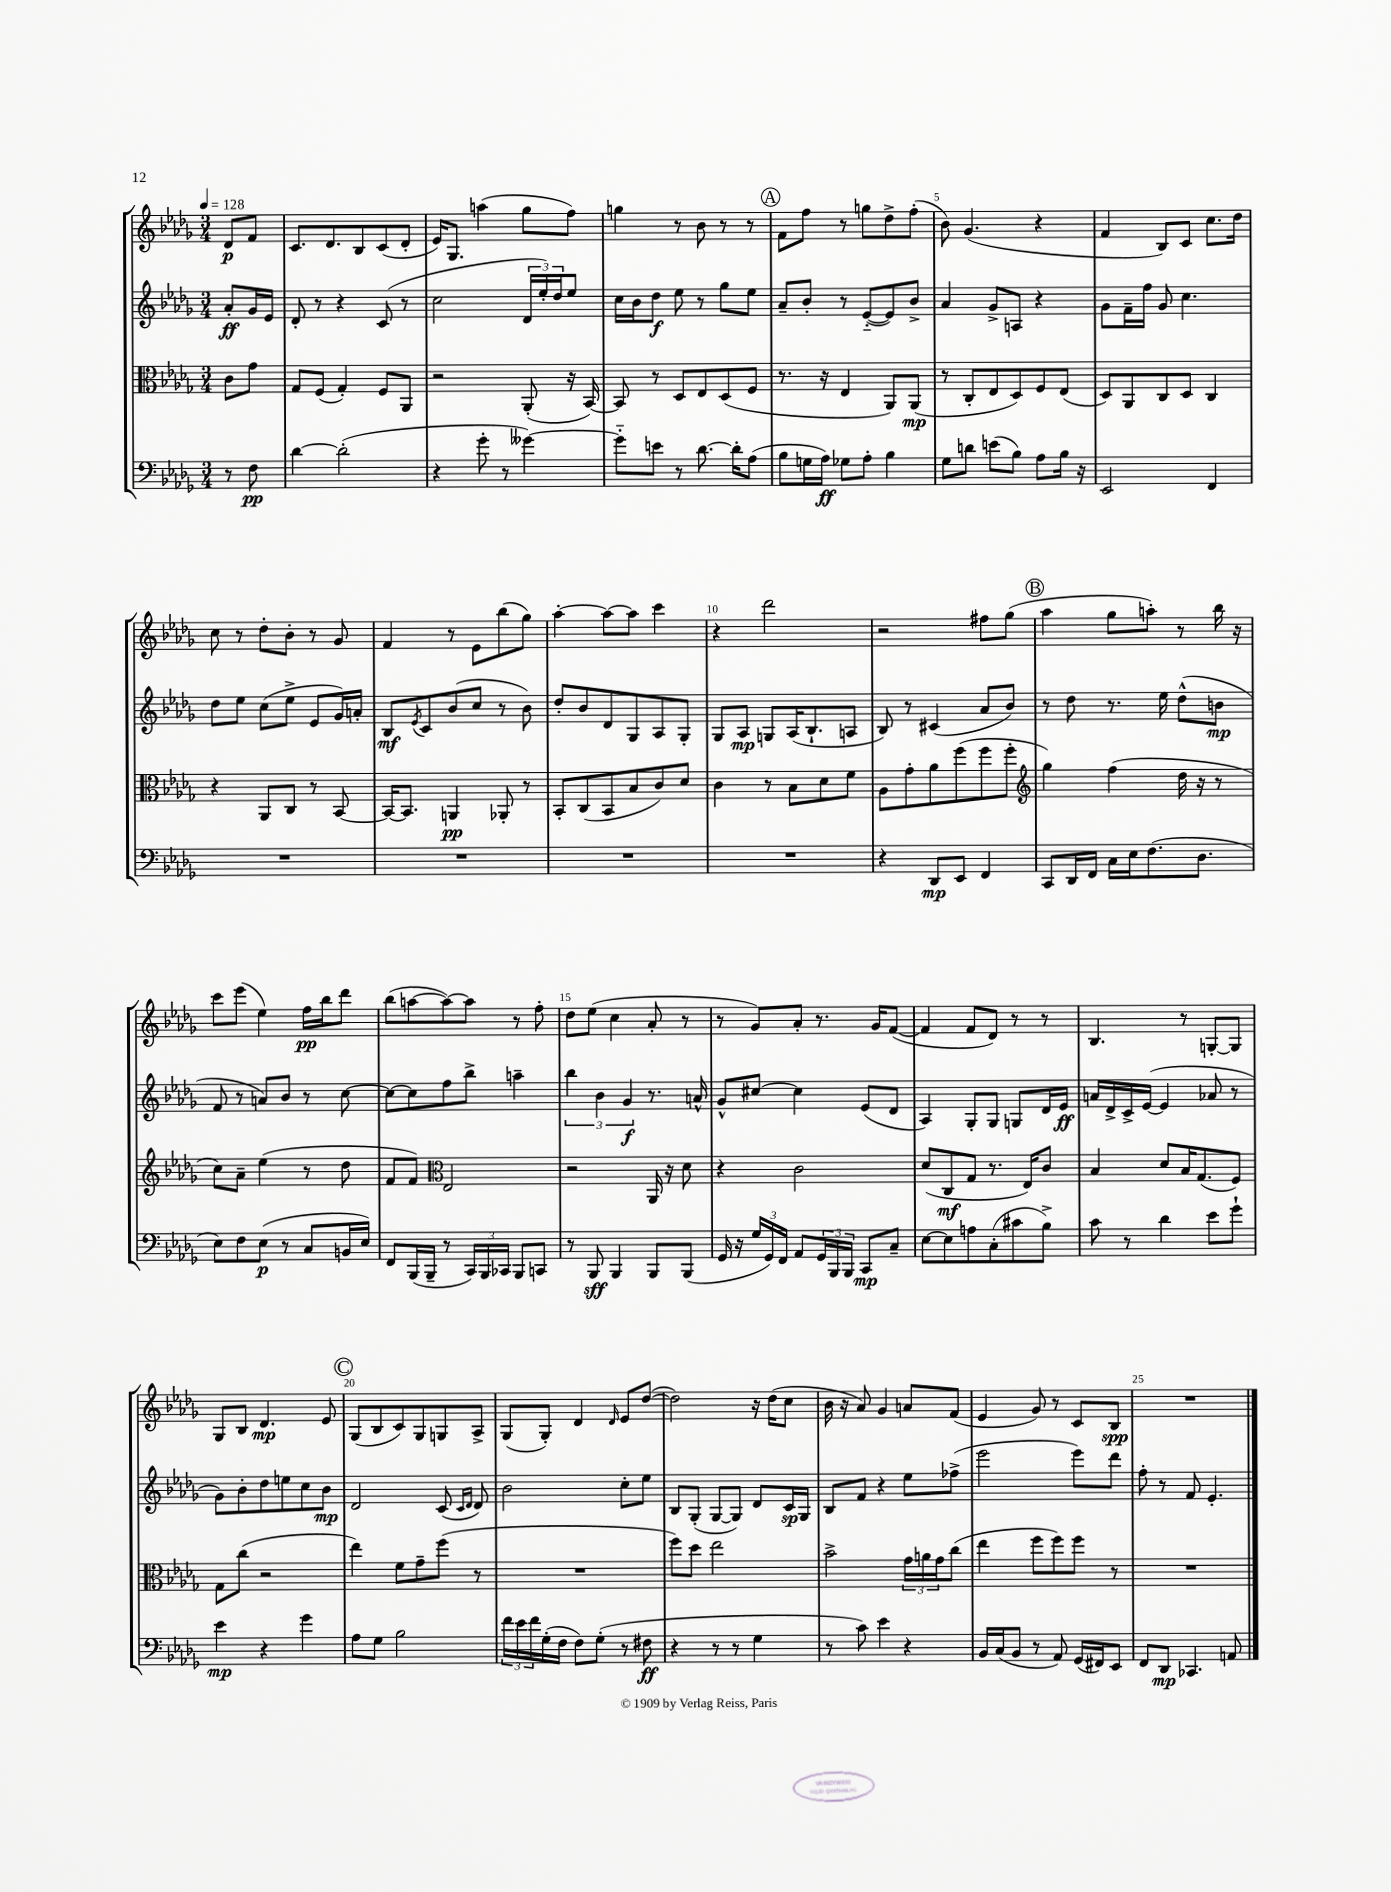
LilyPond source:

<<
\new StaffGroup <<
\new Staff = "s0" {
    \clef treble \key des \major \numericTimeSignature \time 3/4 \partial 4 \tempo 4 = 128
    des'8\p f'8 |
    c'8. des'8. bes8 c'8( des'8-. |
    ees'16) ges8. a''4( ges''8 f''8) |
    g''4 r8 bes'8 r8 r8 |
    \mark \markup { \circle "A" } f'8 f''8 r8 g''8 des''8-> f''8-.( |
    bes'8) ges'4.( r4 |
    f'4 bes8) c'8 c''8. des''16 |
    c''8 r8 des''8-. bes'8-. r8 ges'8 |
    f'4 r8 ees'8 bes''8( ges''8) |
    aes''4~-. aes''8~ aes''8 c'''4 |
    r4 des'''2 |
    r2 fis''8 ges''8( |
    \mark \markup { \circle "B" } aes''4 ges''8 a''8-.) r8 bes''16 r16 |
    c'''8 ees'''8( ees''4) f''16\pp bes''16 des'''8 |
    bes''8( a''8~ a''8~) a''8 r8 f''8-. |
    des''8 ees''8( c''4 aes'8-. r8 |
    r8 ges'8) aes'8-. r8. ges'16 f'8~( |
    f'4 f'8 des'8) r8 r8 |
    bes4. r8 g8~-. g8 |
    ges8 bes8 des'4.\mp ees'8 |
    \mark \markup { \circle "C" } ges8( bes8 c'8) ges8 g8 aes8-> |
    ges8( ges8-.) des'4 \grace { des'16 } ees'8 des''8~( |
    des''2) r16 des''16( c''8 |
    bes'16 r16 aes'8) ges'4 a'8 f'8( |
    ees'4 ges'8) r8 c'8 bes8\spp |
    R2. \bar "|." |
}
\new Staff = "s1" {
    \clef treble \key des \major \numericTimeSignature \time 3/4 \partial 4
    aes'8-.\ff ges'16 ees'16 |
    des'8-. r8 r4 c'8( r8 |
    c''2 \tuplet 3/2 { des'16 ees''16-.) des''16 } ees''8 |
    c''16 bes'16 des''8\f ees''8 r8 ges''8 ees''8 |
    \mark \markup { \circle "A" } aes'8-- bes'8-. r8 ees'8~-_( ees'8) bes'8-> |
    aes'4 ges'8-> a8 r4 |
    ges'8 f'16-- f''16 ges'8 c''4. |
    des''8 ees''8 c''8( ees''8-> ees'8 ges'16) a'16-. |
    bes8\mf \acciaccatura { ees'8 } c'8 bes'8( c''8 r8 bes'8) |
    des''8-. bes'8 des'8 ges8 aes8 ges8-. |
    ges8 aes8\mp g8 aes16( bes8.-! a8 |
    bes8) r8 cis'4( aes'8 bes'8) |
    \mark \markup { \circle "B" } r8 des''8 r8. ees''16 des''8-^( b'8\mp |
    f'8 r8 a'8) bes'8 r8 c''8~ |
    c''8~ c''8 f''8 bes''8-> a''4-- |
    \tuplet 3/2 { bes''4 bes'4 ges'4\f } r8. a'16-^ |
    ges'8-^ cis''8~ cis''4 ees'8( des'8 |
    aes4) ges8-. ges8 g8 des'16 ees'16\ff |
    a'16 des'16-> c'16-> ees'16~( ees'4 aes'8 r8 |
    ges'8) bes'8-. des''8 e''8 c''8 bes'8\mp |
    \mark \markup { \circle "C" } des'2 c'8( \grace { c'16 des'16 } des'8) |
    bes'2 c''8-. ees''8 |
    bes8 ges8-.( ges8~ ges8) des'8 c'16\sp ges16 |
    bes8 f'8 r4 ees''8 fes''8->( |
    ees'''2 ees'''8) des'''8 |
    f''8-. r8 f'8 ees'4.-. \bar "|." |
}
\new Staff = "s2" {
    \clef alto \key des \major \numericTimeSignature \time 3/4 \partial 4
    c'8 ges'8 |
    ges8 f8( ges4-.) f8 aes,8 |
    r2 aes,8-.( r16 bes,16~) |
    bes,8 r8 des8 ees8 des8( f8 |
    \mark \markup { \circle "A" } r8. r16 ees4 aes,8) aes,8\mp( |
    r8 c8-. ees8 des8) f8 ees8( |
    des8) aes,8 c8 des8 c4 |
    r4 aes,8 c8 r8 bes,8~ |
    bes,16~ bes,8. a,4\pp aes,8-. r8 |
    bes,8-. c8( bes,8 bes8 c'8) des'8 |
    c'4 r8 bes8 des'8 f'8 |
    aes8 ges'8-. aes'8 f''8( f''8 f''8-. |
    \mark \markup { \circle "B" } \clef treble ges''4) f''4( des''16 r16 r8 |
    c''8) aes'8-- ees''4( r8 des''8 |
    f'8 f'8) \clef alto ees2 |
    r2 aes,16 r16 des'8 |
    r4 c'2 |
    des'8( c8\mf ges8 r8. ees16) c'8 |
    bes4 des'8 bes16 ges8.( f8) |
    ges8 c''8( r2 |
    \mark \markup { \circle "C" } ees''4) f'8 ges'8-- f''8( r8 |
    R2. |
    f''8) des''8 ees''2 |
    bes'2-> \tuplet 3/2 { ges'16 a'16 ges'16 } c''8( |
    ees''4 f''8 f''8) f''8 r8 |
    R2. \bar "|." |
}
\new Staff = "s3" {
    \clef bass \key des \major \numericTimeSignature \time 3/4 \partial 4
    r8 f8\pp |
    des'4~ des'2-.( |
    r4 ges'8-. r8 geses'4~) |
    geses'8-_ e'8 r8 des'8.~ des'16-. aes8( |
    \mark \markup { \circle "A" } bes8 g16 aes16\ff) ges8 aes8-. bes4 |
    ges8 d'8 e'8( bes8) aes8 bes16 r16 |
    ees,2 f,4 |
    R2. |
    R2. |
    R2. |
    R2. |
    r4 des,8\mp ees,8 f,4 |
    \mark \markup { \circle "B" } c,8 des,16 f,16 c16 ees16 f8.( des8. |
    ees8) f8 ees8\p( r8 c8 b,16 ees16) |
    f,8 bes,,16( bes,,16-- r8 \tuplet 3/2 { c,16) bes,,16 ces,16 } bes,,8 c,8 |
    r8 bes,,8\sff bes,,4 bes,,8 bes,,8( |
    ges,16 r16 \tuplet 3/2 { ges16 ges,16) f,16 } aes,8 \tuplet 3/2 { ges,16 bes,,16 bes,,16 } c,8\mp c8-- |
    ees8~ ees8 a8 c8-.( cis'8 bes8->) |
    c'8 r8 des'4 ees'8 ges'8-! |
    ees'4\mp r4 ges'4 |
    \mark \markup { \circle "C" } aes8 ges8 bes2 |
    \tuplet 3/2 { f'16 ees'16 f'16 } ges16-.( f16 f8) ges8-.( r8 fis8\ff |
    r4 r8 r8 ges4 |
    r8 c'8) ees'4 r4 |
    bes,16 c16( bes,8 r8 aes,8) ges,16( fis,16) ees,8 |
    f,8 des,8\mp ces,4. a,8 \bar "|." |
}
>>
>>
\layout { \context { \Score \override BarNumber.break-visibility = ##(#f #t #t) barNumberVisibility = #(every-nth-bar-number-visible 5) } }
